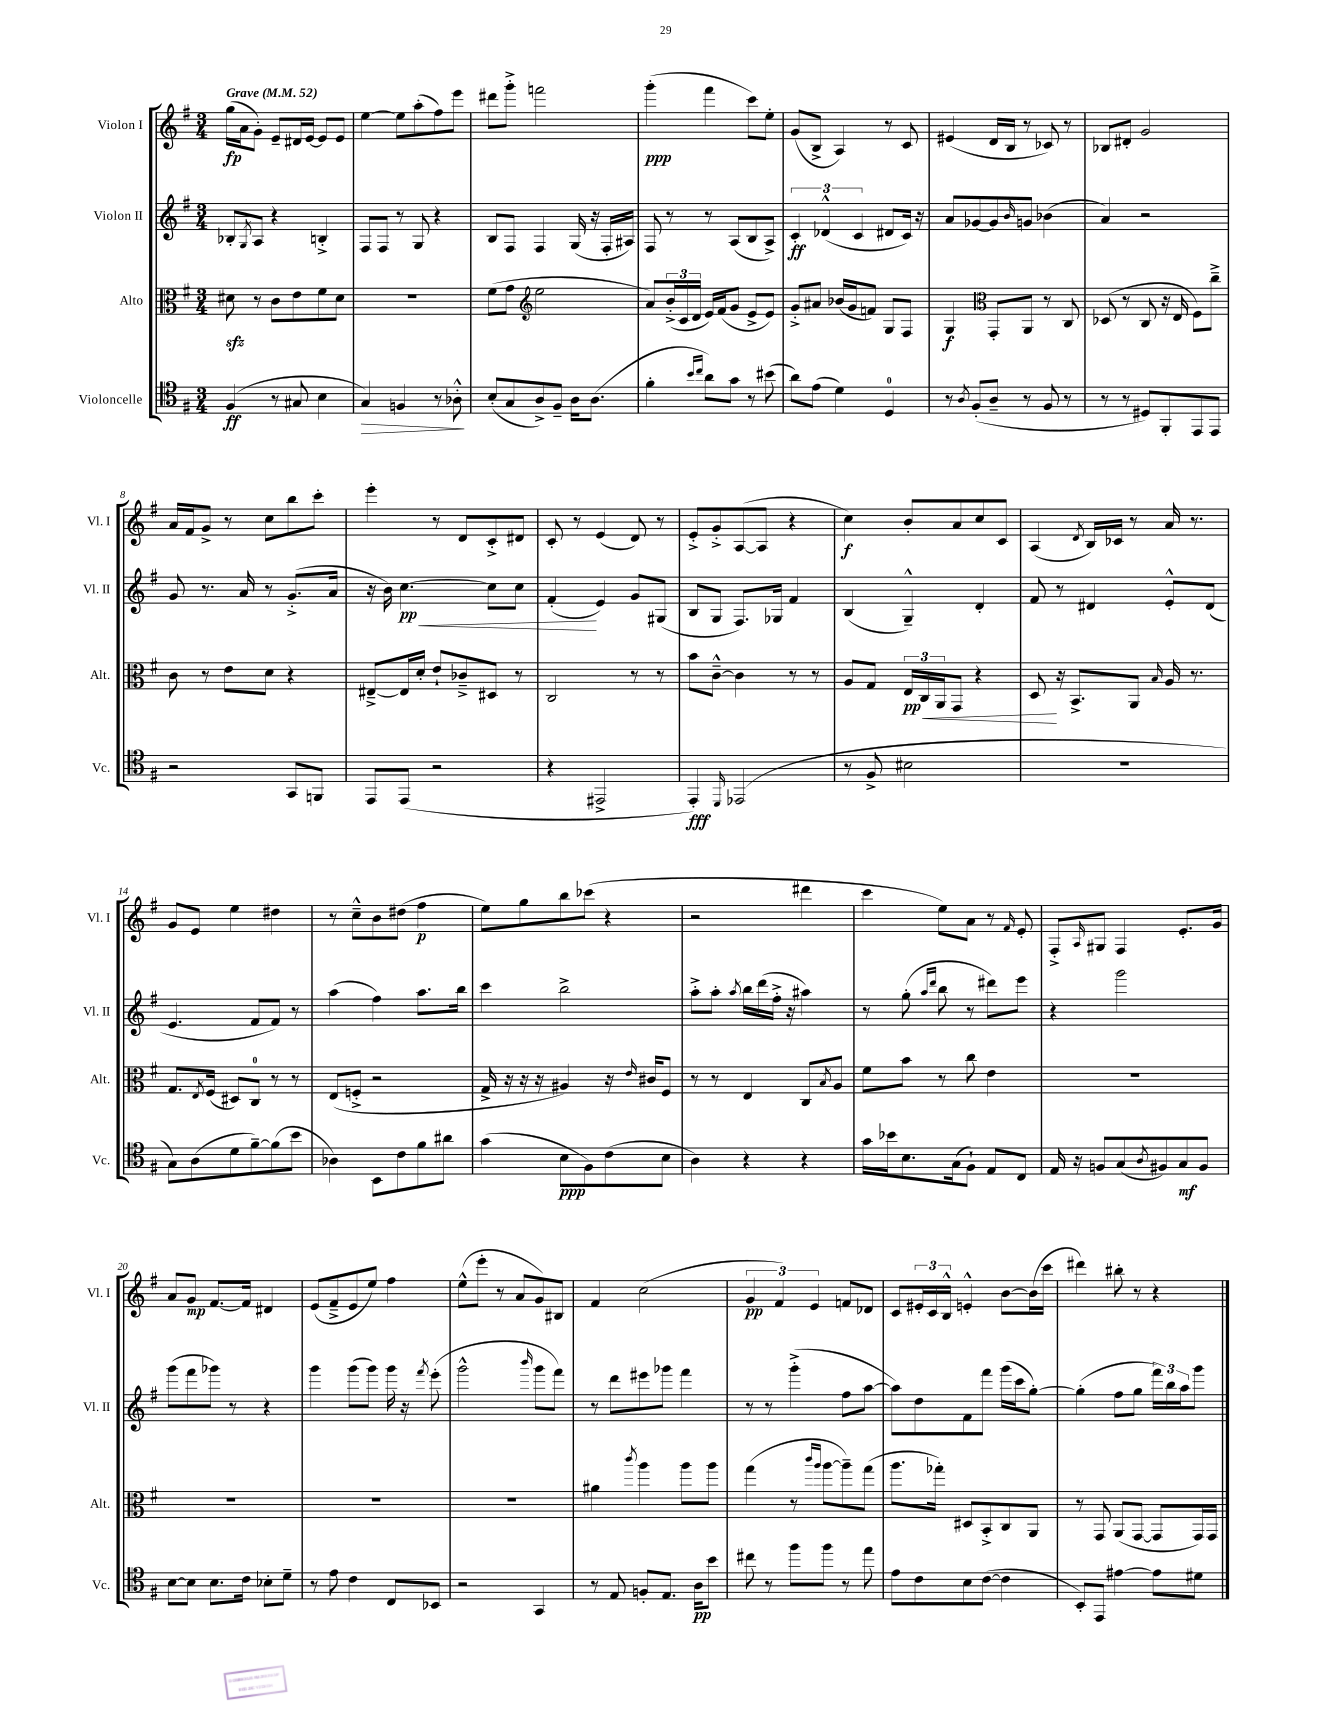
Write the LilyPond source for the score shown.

<<
\new StaffGroup <<
\new Staff = "s0" \with { instrumentName = "Violon I" shortInstrumentName = "Vl. I" } {
    \clef treble \key g \major \numericTimeSignature \time 3/4 \tempo "Grave" 4 = 52
    g''16\fp( a'16 g'8-.) e'8-- dis'16 e'16~ e'8 e'8 |
    e''4~ e''8 a''8-.( fis''8) e'''8 |
    dis'''8 g'''8-.-> f'''2 |
    g'''4-.\ppp( fis'''4 c'''8) e''8-. |
    g'8( b8-> a4) r8 c'8 |
    eis'4( d'16 b16 r8 ces'8) r8 |
    bes8 dis'8-. g'2 |
    a'16 fis'16 g'8-> r8 c''8 b''8 c'''8-. |
    e'''4-. r8 d'8 c'8-.-> dis'8 |
    c'8-. r8 e'4( d'8) r8 |
    e'8-.-> g'8-.-> a8~( a8 r4 |
    c''4\f) b'8-. a'8 c''8 c'8 |
    a4( \acciaccatura { d'8 } b16) ces'16 r8 a'16 r8. |
    g'8 e'8 e''4 dis''4 |
    r8 c''8---^ b'8 dis''8( fis''4\p |
    e''8) g''8 b''8 ces'''8( r4 |
    r2 dis'''4 |
    c'''4 e''8) a'8 r8 \grace { fis'16 } e'8-. |
    fis8-.-> \grace { a16 } gis8 fis4 e'8.-. g'16 |
    a'8 g'8\mp fis'8.~ fis'16 dis'4 |
    e'8( fis'8---> e'8 e''8) fis''4 |
    e''8-^( e'''8-. r8 a'8 g'8) bis8 |
    fis'4 c''2( |
    \tuplet 3/2 { g'4\pp fis'4) e'4 } f'8 des'8 |
    c'8 \tuplet 3/2 { eis'16-. c'16 b16-^ } e'4-.-^ b'8~ b'16( c'''16 |
    dis'''4) bis''8-. r8 r4 \bar "|." |
}
\new Staff = "s1" \with { instrumentName = "Violon II" shortInstrumentName = "Vl. II" } {
    \clef treble \key g \major \numericTimeSignature \time 3/4
    bes8-. \acciaccatura { g8 } a8 r4 b4-.-> |
    fis8 fis8 r8 g8 r4 |
    b8 fis8 fis4 g16( r16 fis16-. ais16) |
    fis8 r8 r8 a8( b8 a8->) |
    \tuplet 3/2 { c'4-.\ff des'4-^( c'4 } dis'8 c'16) r16 |
    a'8 ges'8~ ges'8 \grace { b'16 } g'8 bes'4( |
    a'4) r2 |
    g'8 r8. a'16 r8 g'8.-.->( a'16 |
    r16 b'16) c''4.~\pp\< c''8 c''8 |
    fis'4-.\!( e'4) g'8 gis8( |
    b8 g8 fis8.) ges16 fis'4 |
    b4( g4---^) d'4-. |
    fis'8 r8 dis'4 e'8-.-^ dis'8( |
    e'4. fis'8 fis'8) r8 |
    a''4( fis''4) a''8. b''16 |
    c'''4 b''2-> |
    a''8-.-> a''8-. \acciaccatura { a''8 } b''16 d'''16( fis''16-.-> r16 ais''4) |
    r8 g''8-.( \grace { a''16 d'''16 } b''8 r8 dis'''8) e'''8 |
    r4 g'''2 |
    g'''8( fis'''8 ges'''8) r8 r4 |
    g'''4 g'''8( g'''8) g'''16 r16 \acciaccatura { fis'''8 } e'''8-.( |
    g'''2-^ \grace { b'''16 } g'''8 fis'''8) |
    r8 d'''8 eis'''8 ges'''8 fis'''4 |
    r8 r8 g'''4-.->( fis''8 a''8~ |
    a''8) d''8 fis'8 fis'''8 g'''16( c'''16 g''8~-.) |
    g''4-.( fis''8 g''8 \tuplet 3/2 { fis'''16) b''16 a''16 } g'''8 \bar "|." |
}
\new Staff = "s2" \with { instrumentName = "Alto" shortInstrumentName = "Alt." } {
    \clef alto \key g \major \numericTimeSignature \time 3/4
    dis'8\sfz r8 c'8 e'8 fis'8 dis'8 |
    R2. |
    fis'8( g'8 \clef treble e''2 |
    a'8) \tuplet 3/2 { b'16-.->( c'16 d'16 } e'16) fis'16( g'8 e'8-> e'8) |
    g'8-.-> ais'8 bes'16( g'16 f'8) g8 fis8 |
    g4\f \clef alto g,8-. a,8 r8 c8 |
    des8( r8 c8 r16 e16 fis8) c''8---> |
    c'8 r8 e'8 d'8 r4 |
    eis8~---> eis16 d'16-. e'8-! ces'8---> dis8 r8 |
    c2 r8 r8 |
    b'8 c'8~---^ c'4 r8 r8 |
    a8 g8 \tuplet 3/2 { e16\pp\< c16 a,16 } g,8 r4 |
    d8\! r16 b,8.-> a,8 \grace { b16 } a16 r8. |
    g8. \acciaccatura { e8 } fis16( dis8) c8-0 r8 r8 |
    e8( f8-.-> r2 |
    g16-> r16 r16 r16 ais4) r16 \grace { e'16 } cis'16 fis8 |
    r8 r8 e4 c8 \acciaccatura { b8 } a8 |
    fis'8 b'8 r8 c''8 e'4 |
    R2. |
    R2. |
    R2. |
    R2. |
    ais'4 \acciaccatura { c'''8 } a''4 a''8 a''8 |
    g''4( r8 \grace { c'''16 a''16 } a''8~ a''8--) g''8( |
    a''8. ges''16-.) dis8 b,8-.-> c8 a,8 |
    r8 g,8 a,8( g,8~ g,8 g,16) g,16 \bar "|." |
}
\new Staff = "s3" \with { instrumentName = "Violoncelle" shortInstrumentName = "Vc." } {
    \clef tenor \key g \major \numericTimeSignature \time 3/4
    fis4\ff( r8 gis8 b4 |
    g4\>) f4 r8 aes8-.-^\! |
    b8-.( g8 a8->) fis8-- a16 a8.( |
    fis'4-. \grace { b'16 c''16 } a'8) g'8 r8 bis'8( |
    a'8) e'8( d'4) d4-0 |
    r8 \acciaccatura { a8 } fis8-.( a8-- r8 fis8 r8 |
    r8 r8 dis8) fis,8-. e,8 e,8 |
    r2 g,8 f,8 |
    e,8 e,8( r2 |
    r4 eis,2-> |
    e,4-.\fff) \grace { d,16 } ees,2( |
    r8 fis8-> bis2 |
    R2. |
    g8) a8( d'8 fis'8~--) fis'8( b'8 |
    aes4) b,8 c'8 fis'8 ais'8 |
    g'4( b8\ppp fis8) c'8( b8 |
    a4) r4 r4 |
    g'16 bes'16 b8. g16( fis8-!) e8 c8 |
    e16 r16 f8 g8( \acciaccatura { a8 } fis8) g8\mf fis8 |
    b8~ b8 b8. c'16 bes8-. d'8-- |
    r8 e'8 c'4 c8 bes,8 |
    r2 g,4 |
    r8 e8 f8-. e8. a16\pp b'8 |
    cis''8 r8 fis''8 fis''8 r8 e''8 |
    e'8 c'8 b8 c'8~( c'4 |
    b,8-.) e,8 eis'4~ eis'8 dis'8 \bar "|." |
}
>>
>>
